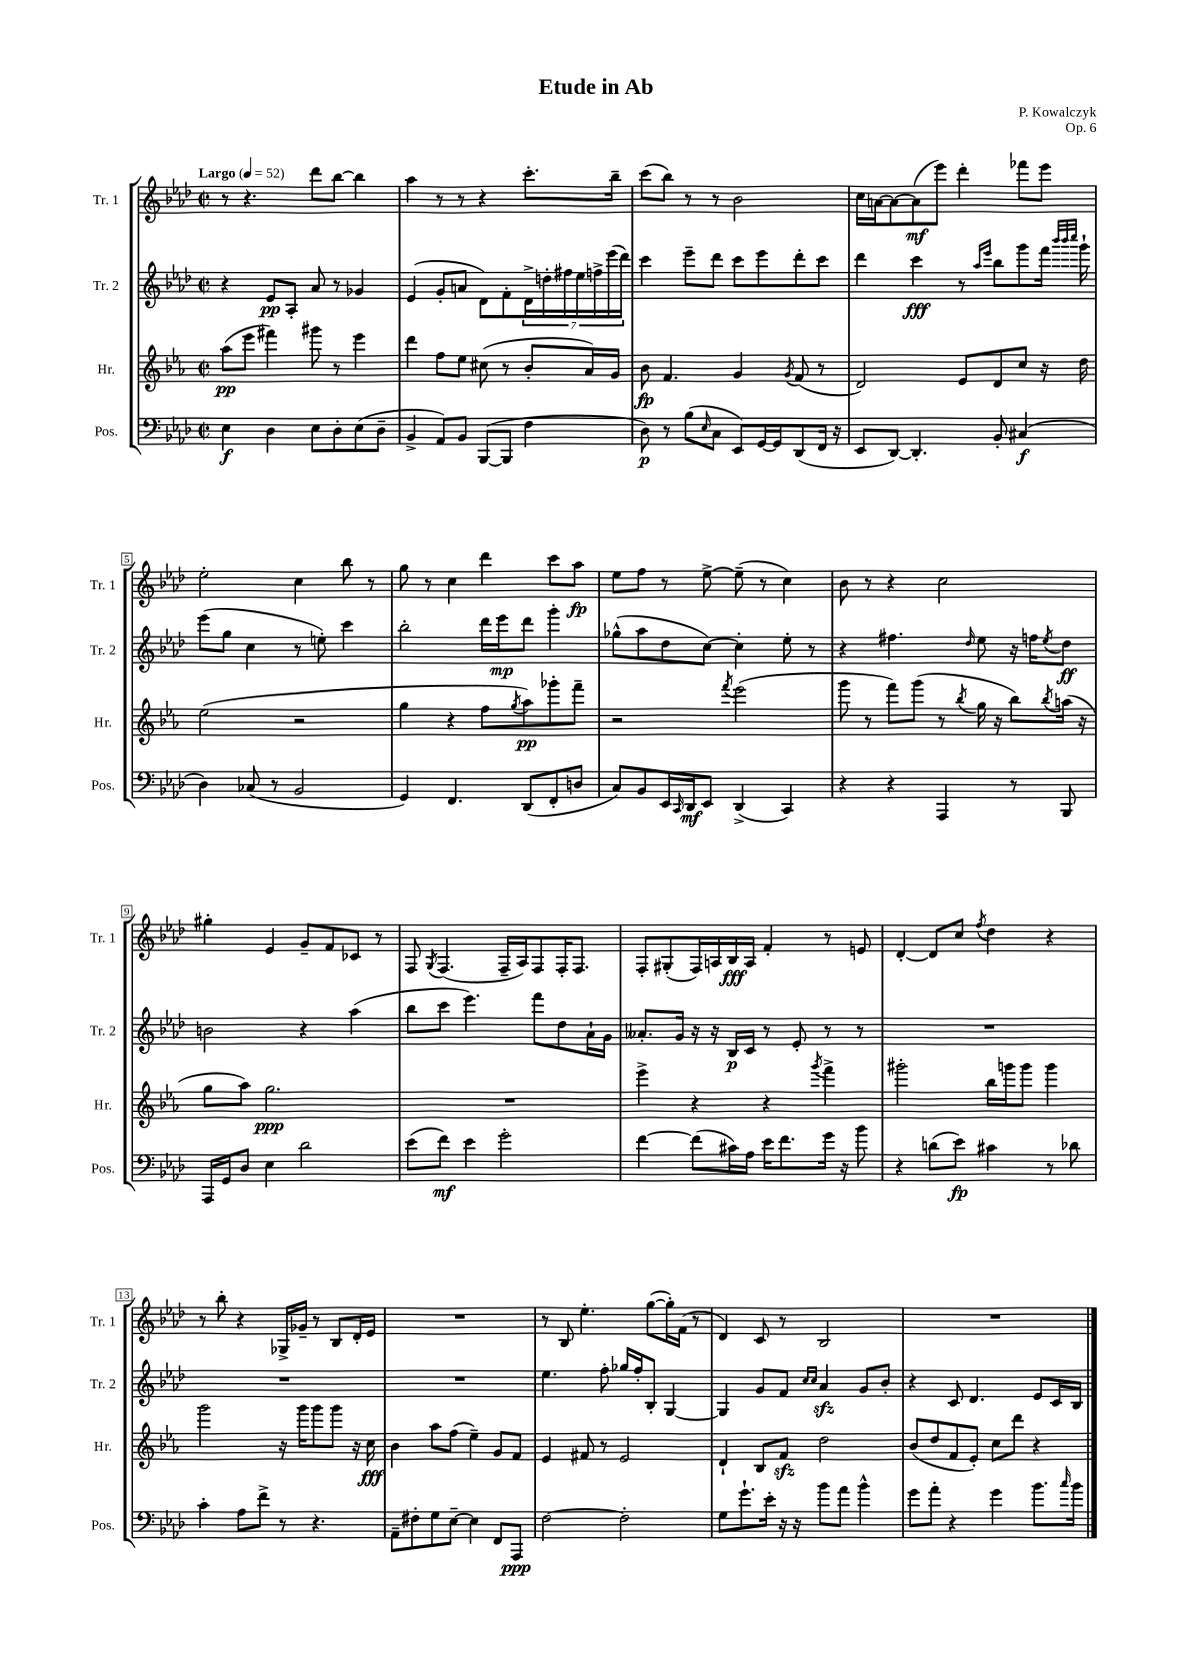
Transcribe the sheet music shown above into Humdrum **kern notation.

**kern	**dynam	**kern	**dynam	**kern	**dynam	**kern	**dynam
*part4	*part4	*part3	*part3	*part2	*part2	*part1	*part1
*staff4	*staff4	*staff3	*staff3	*staff2	*staff2	*staff1	*staff1
*I"Pos.	*	*I"Hr.	*	*I"Tr. 2	*	*I"Tr. 1	*
*I'Pos.	*	*I'Hr.	*	*I'Tr. 2	*	*I'Tr. 1	*
*clefF4	*	*clefG2	*	*clefG2	*	*clefG2	*
*k[b-e-a-d-]	*	*k[b-e-a-]	*	*k[b-e-a-d-]	*	*k[b-e-a-d-]	*
*M2/2	*	*M2/2	*	*M2/2	*	*M2/2	*
*met(c|)	*	*met(c|)	*	*met(c|)	*	*met(c|)	*
*MM52	*	*MM52	*	*MM52	*	*MM52	*
=1	=1	=1	=1	=1	=1	=1	=1
!	!	!	!	!	!	!LO:TX:a:B:t=Largo	!
4E-\	f	(8aa-\L	pp	4r	.	8r	.
.	.	8eee-\J	.	.	.	4.r	.
4D-\	.	4fff#X\)	.	8e-/L	pp	.	.
.	.	.	.	8A-'/J	.	.	.
8E-\L	.	8ggg#X\	.	8a-/	.	8ddd-\L	.
8D-'\	.	8r	.	8r	.	[8bb-\J	.
(8E-\	.	4eee-\	.	4g-X/	.	4bb-\]	.
8D-~\J	.	.	.	.	.	.	.
=2	=2	=2	=2	=2	=2	=2	=2
4BB-^/	.	4ddd\	.	(4e-/	.	4aa-\	.
8AA-/L)	.	8ff\L	.	8g'/L	.	8r	.
8BB-/J	.	8ee-\J	.	8an/J	.	8r	.
([8BBB-/L	.	(8cc#X\	.	8d-\L)	.	4r	.
8BBB-/J]	.	8r	.	8f'\	.	.	.
4F\	.	8b-'/L	.	28d-^\L	.	8.ccc'\L	.
.	.	.	.	28ddn'\	.	.	.
.	.	.	.	28ff#X\	.	.	.
.	.	.	.	28ee-\	.	.	.
.	.	16a-/L)	.	.	.	.	.
.	.	.	.	28ffn^\	.	.	.
.	.	.	.	(28eee-\	.	.	.
.	.	16g/JJ	.	.	.	16bb-~\Jk	.
.	.	.	.	28ddd-\JJ)	.	.	.
=3	=3	=3	=3	=3	=3	=3	=3
8D-\)	p	8b-\	fp	4ccc\	.	(8ccc\L	.
8r	.	4.f/	.	.	.	8bb-\J)	.
(8B-\L	.	.	.	8eee-~\L	.	8r	.
16qqE-/	.	.	.	.	.	.	.
8C\J	.	.	.	8ddd-\J	.	8r	.
8EE-/L)	.	4g/	.	8ccc\L	.	2b-\	.
[16GG/L	.	.	.	8eee-\	.	.	.
16GG/J]	.	.	.	.	.	.	.
.	.	8qg/	.	.	.	.	.
(8DD-/	.	(8f/	.	8ddd-'\	.	.	.
16FF/Jk	.	8r	.	8ccc\J	.	.	.
16r	.	.	.	.	.	.	.
=4	=4	=4	=4	=4	=4	=4	=4
8EE-/L	.	2d/)	.	4ddd-\	.	16cc\LL	.
.	.	.	.	.	.	[16an\J	.
[8DD-/J)	.	.	.	.	.	8a\_	.
4.DD-'/]	.	.	.	4ccc\	fff	(8a\]	mf
.	.	.	.	.	.	8eee-\J)	.
.	.	8e-/L	.	8r	.	4ddd-'\	.
.	.	.	.	16qqaa-/LL	.	.	.
.	.	.	.	16qqeee-/JJ	.	.	.
8BB-'/	.	8d/	.	8bb-\L	.	.	.
(4C#X/	f	8cc/J	.	8ggg\	.	8fff-X\L	.
.	.	16r	.	16fff\Jk	.	8eee-\J	.
.	.	.	.	32qqbbb-/LLL	.	.	.
.	.	.	.	32qqbbb-/	.	.	.
.	.	.	.	32qqcccc/JJJ	.	.	.
.	.	16dd\	.	16ggg`\	.	.	.
!!LO:LB:g=z
=5	=5	=5	=5	=5	=5	=5	=5
4D-\)	.	(2ee-\	.	(8eee-\L	.	2ee-'\	.
.	.	.	.	8gg\J	.	.	.
(8C-X/	.	.	.	4cc\	.	.	.
8r	.	.	.	.	.	.	.
2BB-/	.	2r	.	8r	.	4cc\	.
.	.	.	.	8een'\)	.	.	.
.	.	.	.	4ccc\	.	8bb-\	.
.	.	.	.	.	.	8r	.
=6	=6	=6	=6	=6	=6	=6	=6
4GG/)	.	4gg\	.	2bb-'\	.	8gg\	.
.	.	.	.	.	.	8r	.
4.FF/	.	4r	.	.	.	4cc\	.
.	.	8ff\L	.	16ddd-\LL	.	4ddd-\	.
.	.	.	.	16eee-\J	mp	.	.
.	.	8qgg/	.	.	.	.	.
(8DD-/L	.	8aa-\)	pp	8ddd-\J	.	.	.
8FF'/	.	8ggg-X'\	.	4ggg'\	.	8ccc\L	.
8Dn/J	.	8fff~\J	.	.	.	8aa-\J	fp
=7	=7	=7	=7	=7	=7	=7	=7
8C/L)	.	2r	.	(8gg-X^^\L	.	8ee-\L	.
8BB-/	.	.	.	8aa-\	.	8ff\J	.
16EE-/L	.	.	.	8dd-\	.	8r	.
16qqCC/	.	.	.	.	.	.	.
16DD-/J	mf	.	.	.	.	.	.
8EE-/J	.	.	.	[8cc\J)	.	[8ee-^\	.
.	.	8qfff/	.	.	.	.	.
(4DD-^/	.	(2eee-\	.	4cc'\]	.	(8ee-~\]	.
.	.	.	.	.	.	8r	.
4CC/)	.	.	.	8ee-'\	.	4cc\)	.
.	.	.	.	8r	.	.	.
=8	=8	=8	=8	=8	=8	=8	=8
4r	.	8ggg\	.	4r	.	8b-\	.
.	.	8r	.	.	.	8r	.
4r	.	8fff\L)	.	4.ff#X\	.	4r	.
.	.	(8ggg\J	.	.	.	.	.
4AAA-/	.	8r	.	.	.	2cc\	.
.	.	8qbb-/	.	16qqdd-/	.	.	.
.	.	16gg\	.	8ee-\	.	.	.
.	.	16r	.	.	.	.	.
8r	.	8bb-\L)	.	16r	.	.	.
.	.	.	.	16ffn\KL	.	.	.
.	.	8qbb-/	.	8qee-/	.	.	.
8BBB-/	.	(16aan\Jk	.	8dd-\J	ff	.	.
.	.	16r	.	.	.	.	.
!!LO:LB:g=z
=9	=9	=9	=9	=9	=9	=9	=9
16AAA-/LL	.	8gg\L	.	2bn\	.	4gg#X'\	.
16GG/J	.	.	.	.	.	.	.
8D-/J	.	8aa-\J)	.	.	.	.	.
4E-\	.	2.gg\	ppp	.	.	4e-/	.
2d-\	.	.	.	4r	.	8g~/L	.
.	.	.	.	.	.	8f/	.
.	.	.	.	(4aa-\	.	8c-X/J	.
.	.	.	.	.	.	8r	.
=10	=10	=10	=10	=10	=10	=10	=10
(8e-\L	.	1r	.	8bb-\L	.	8F/	.
.	.	.	.	.	.	8qG/	.
8f\J)	mf	.	.	8ccc\J	.	(4.F/	.
4e-\	.	.	.	4.eee-\)	.	.	.
2g'\	.	.	.	.	.	16F~/LL	.
.	.	.	.	.	.	16A-/J)	.
.	.	.	.	8fff\L	.	8F/	.
.	.	.	.	8dd-\	.	16F'/K	.
.	.	.	.	.	.	8.F/J	.
.	.	.	.	16a-`\L	.	.	.
.	.	.	.	16g\JJ	.	.	.
=11	=11	=11	=11	=11	=11	=11	=11
[4f\	.	4eee-^\	.	8.a--X'/L	.	8F'/L	.
.	.	.	.	.	.	(8G#X'/	.
.	.	.	.	16g/Jk	.	.	.
(8f\L]	.	4r	.	16r	.	16F/L)	.
.	.	.	.	16r	.	16An/	.
16c#X\L)	.	.	.	16B-/LL	p	16B-/	fff
16A-\JJ	.	.	.	16c/JJ	.	16A/JJ	.
16e-\KL	.	4r	.	8r	.	4f'/	.
8.f\	.	.	.	.	.	.	.
.	.	.	.	8e-'/	.	.	.
.	.	8qggg/	.	.	.	.	.
16g\Jk	.	4fff^\	.	8r	.	8r	.
16r	.	.	.	.	.	.	.
8b-\	.	.	.	8r	.	8en/	.
=12	=12	=12	=12	=12	=12	=12	=12
4r	.	2ggg#X'\	.	1r	.	[4d-'/	.
(8dn\L	.	.	.	.	.	8d-/L]	.
8e-\J)	fp	.	.	.	.	8cc/J	.
.	.	.	.	.	.	8qff/	.
4c#X\	.	16bb-\LL	.	.	.	4dd-\	.
.	.	16gggn\J	.	.	.	.	.
.	.	8ggg\J	.	.	.	.	.
8r	.	4ggg\	.	.	.	4r	.
8d-X\	.	.	.	.	.	.	.
!!LO:LB:g=z
=13	=13	=13	=13	=13	=13	=13	=13
4c'\	.	2ggg\	.	1r	.	8r	.
.	.	.	.	.	.	8bb-'\	.
8A-\L	.	.	.	.	.	4r	.
8f^\J	.	.	.	.	.	.	.
8r	.	16r	.	.	.	16G-X^/LL	.
.	.	16ggg\KL	.	.	.	16g-X~/JJ	.
4.r	.	8ggg\	.	.	.	8r	.
.	.	8ggg\J	.	.	.	8B-/L	.
.	.	16r	.	.	.	16d-'/L	.
.	.	16cc\	fff	.	.	16e-/JJ	.
=14	=14	=14	=14	=14	=14	=14	=14
8AA-~\L	.	4b-\	.	1r	.	1r	.
8F#X'\	.	.	.	.	.	.	.
8G\	.	8aa-\L	.	.	.	.	.
[8E-~\J	.	(8ff\J	.	.	.	.	.
4E-\]	.	4ee-~\)	.	.	.	.	.
8FF/L	.	8g/L	.	.	.	.	.
8AAA-/J	ppp	8f/J	.	.	.	.	.
=15	=15	=15	=15	=15	=15	=15	=15
[2F\	.	4e-/	.	4.ee-\	.	8r	.
.	.	.	.	.	.	8B-/	.
.	.	8f#X/	.	.	.	4.ee-'\	.
.	.	8r	.	8ff'\	.	.	.
2F'\]	.	2e-/	.	16gg-X/LL	.	.	.
.	.	.	.	16ff'/J	.	.	.
.	.	.	.	8B-'/J	.	([8gg\L	.
.	.	.	.	[4G/	.	16gg'\L])	.
.	.	.	.	.	.	(16f\JJ	.
.	.	.	.	.	.	8r	.
=16	=16	=16	=16	=16	=16	=16	=16
8G\L	.	4d`/	.	4G/]	.	4d-/)	.
8.g`\	.	.	.	.	.	.	.
.	.	8B-/L	.	8g/L	.	8c/	.
16e-'\Jk	.	.	.	.	.	.	.
16r	.	8fzz/J	.	8f/J	.	8r	.
16r	.	.	.	.	.	.	.
.	.	.	.	16qqcc/LL	.	.	.
.	.	.	.	16qqcc/JJ	.	.	.
8b-\L	.	2dd\	.	4a-zz/	.	2B-/	.
8a-\J	.	.	.	.	.	.	.
4b-^^\	.	.	.	8g/L	.	.	.
.	.	.	.	8b-'/J	.	.	.
=17	=17	=17	=17	=17	=17	=17	=17
8g\L	.	(8b-/L	.	4r	.	1r	.
8a-'\J	.	8dd/	.	.	.	.	.
4r	.	8f/	.	8c/	.	.	.
.	.	8e-'/J)	.	4.d-/	.	.	.
4g\	.	8cc\L	.	.	.	.	.
.	.	8ddd\J	.	.	.	.	.
8.b-\L	.	4r	.	8e-/L	.	.	.
.	.	.	.	16c/L	.	.	.
16qqcc/	.	.	.	.	.	.	.
16b-\Jk	.	.	.	16B-/JJ	.	.	.
==	==	==	==	==	==	==	==
*-	*-	*-	*-	*-	*-	*-	*-
